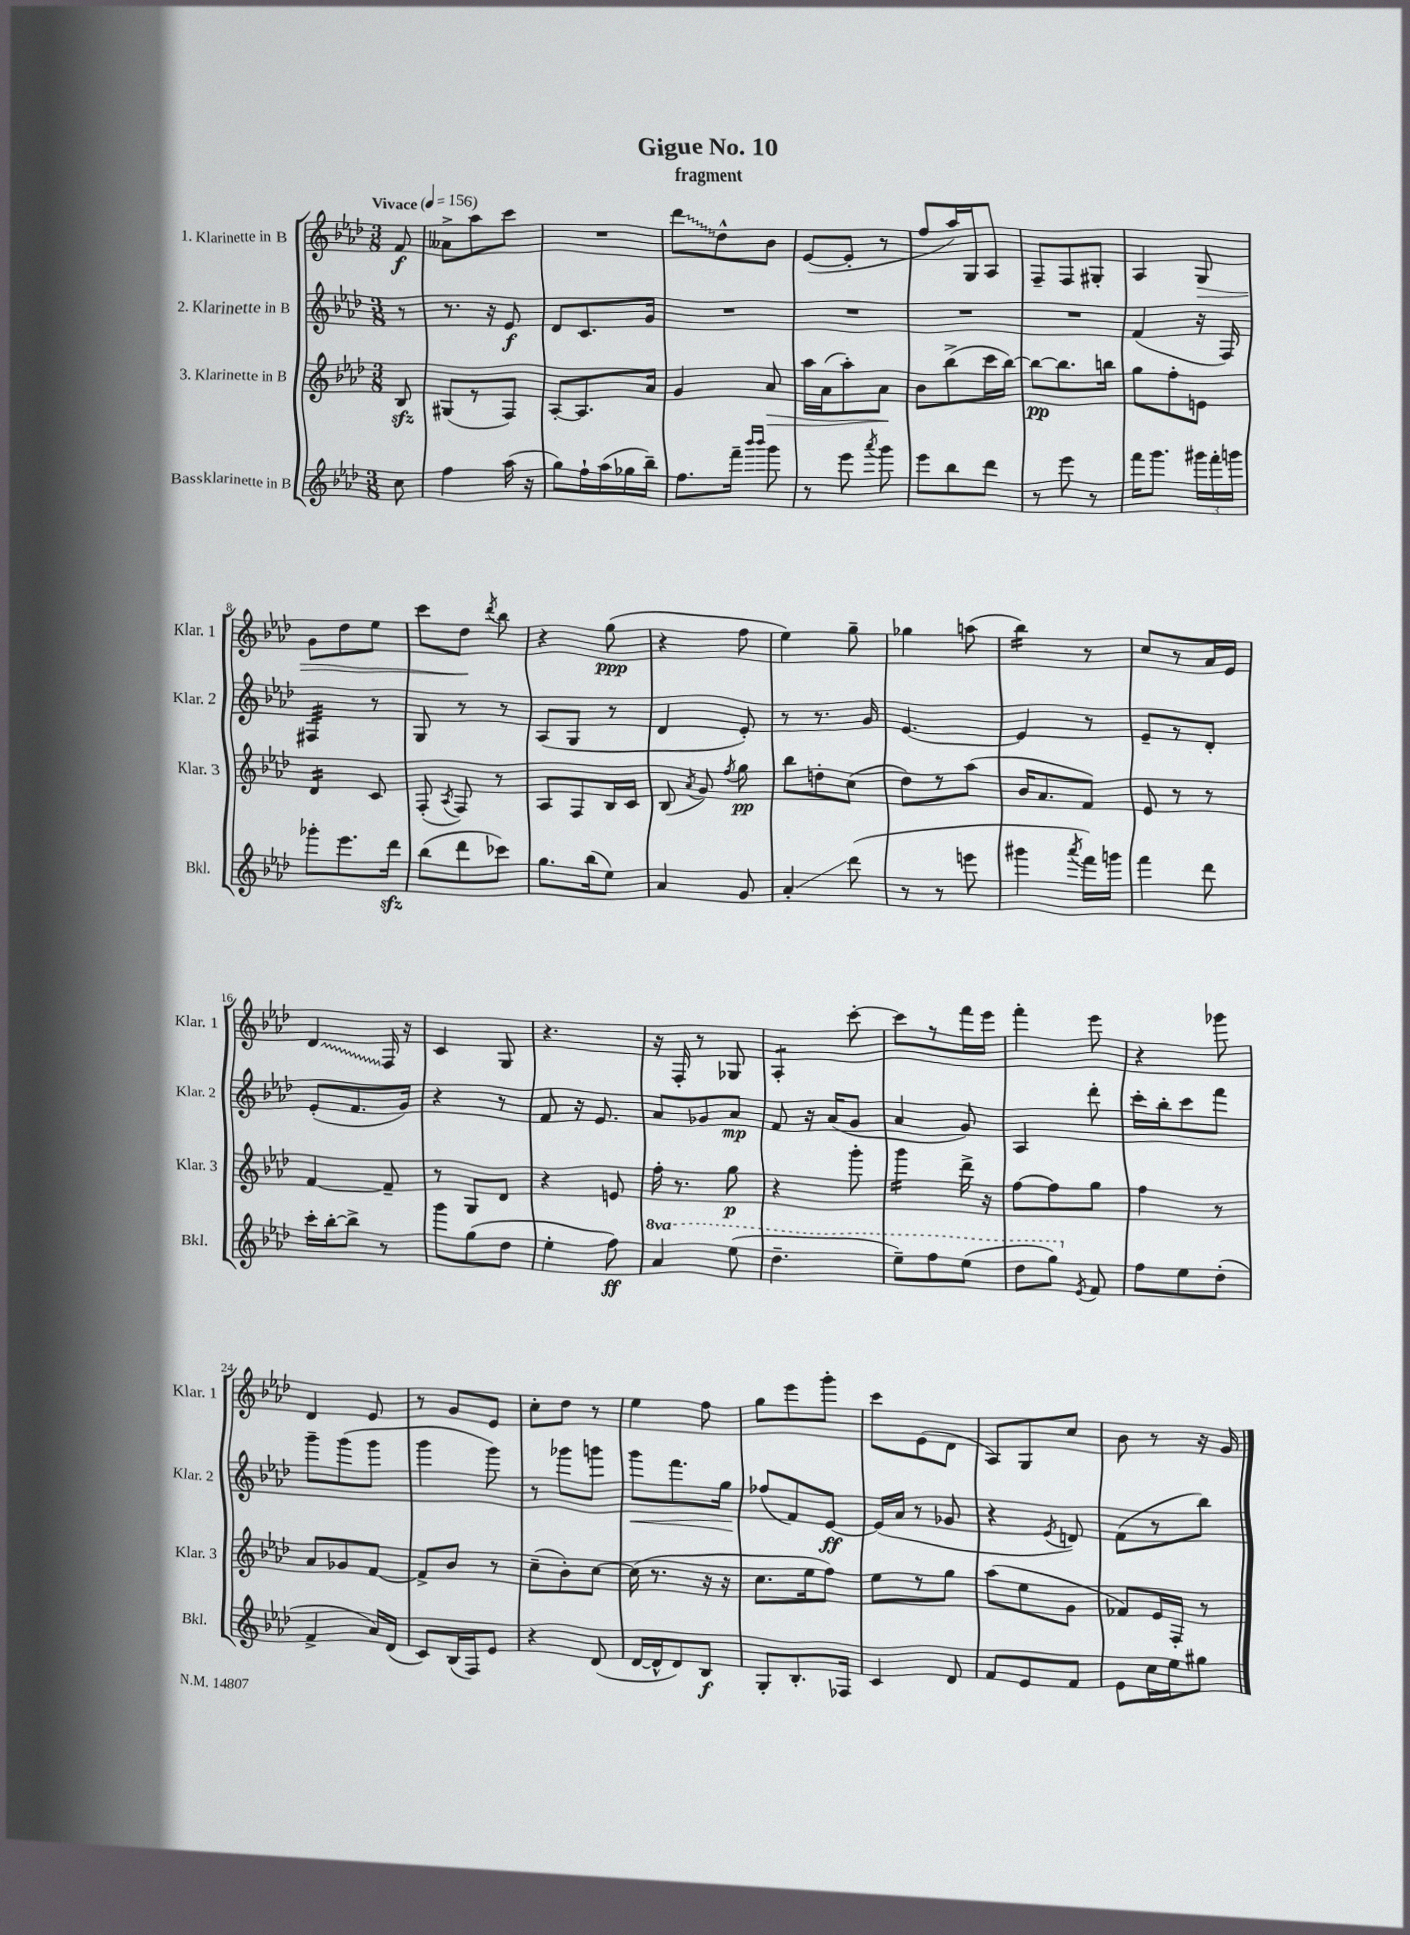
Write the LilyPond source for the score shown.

\header { title = "Gigue No. 10" subtitle = "fragment" }
<<
\new StaffGroup <<
\new Staff = "s0" \with { instrumentName = "1. Klarinette in B" shortInstrumentName = "Klar. 1" } {
    \clef treble \key aes \major \numericTimeSignature \time 3/8 \partial 8 \tempo "Vivace" 4 = 156
    \autoBeamOff f'8\f |
    aeses'8[-> aes''8 c'''8] |
    R4. |
    \once \override Glissando.style = #'zigzag des'''8[\glissando des''8-^ bes'8] |
    ees'8[~( ees'8]-. r8 |
    f''8[ aes''16) g16 aes8] |
    f8[-- f8 gis8]-. |
    aes4 g8\> |
    g'8[ des''8 ees''8] |
    c'''8[ des''8]\! \acciaccatura { des'''8 } bes''8 |
    r4 g''8\ppp( |
    r4 f''8 |
    ees''4) g''8-- |
    ges''4 a''8( |
    bes''4:16) r8 |
    c''8[ r8 aes'16 ees'16] |
    \once \override Glissando.style = #'zigzag des'4\glissando f16 r16 |
    c'4 g8 |
    r4. |
    r16 f16-. r8 ges8 |
    aes4:8-. c'''8~-. |
    c'''8[ r8 f'''16 ees'''16] |
    f'''4-. ees'''8 |
    r4 ges'''8 |
    des'4 ees'8 |
    r8 g'8[ ees'8] |
    c''8[-. des''8] r8 |
    ees''4 f''8 |
    g''8[ ees'''8 g'''8]-. |
    c'''8[ ees'8( des'8] |
    aes8[) g8 c''8] |
    bes'8 r8 r16 g'16 \bar "|." |
}
\new Staff = "s1" \with { instrumentName = "2. Klarinette in B" shortInstrumentName = "Klar. 2" } {
    \clef treble \key aes \major \numericTimeSignature \time 3/8 \partial 8
    \autoBeamOff r8 |
    r8. r16 ees'8\f |
    des'8[ c'8. g'16] |
    R4. |
    R4. |
    R4. |
    R4. |
    f'4( r16 f16) |
    fis4:32 r8 |
    g8 r8 r8 |
    aes8[( g8] r8 |
    des'4 ees'8-.) |
    r8 r8. g'16 |
    ees'4.~ |
    ees'4 r8 |
    ees'8[-- r8 des'8]-. |
    ees'8[-.( f'8. g'16]) |
    r4 r8 |
    f'8 r16 ees'8. |
    aes'8[ ges'8 aes'8]\mp |
    f'8 r16 aes'16[( g'8] |
    aes'4 g'8) |
    aes4 des'''8-. |
    c'''16[-. bes''16-. c'''8 f'''8] |
    g'''8[-- g'''8( g'''8] |
    g'''4 g'''8) |
    r8 ges'''8[ g'''8] |
    g'''8[\< f'''8. g''16] |
    fes''8[\!( f'8) ees'8]~\ff |
    ees'16[( aes'16] r8 ges'8 |
    r4 \acciaccatura { ees'8 } d'8) |
    f'8[( r8 bes''8]) \bar "|." |
}
\new Staff = "s2" \with { instrumentName = "3. Klarinette in B" shortInstrumentName = "Klar. 3" } {
    \clef treble \key aes \major \numericTimeSignature \time 3/8 \partial 8
    \autoBeamOff bes8\sfz |
    gis8[( r8 f8]) |
    aes8[~-. aes8. aes'16] |
    g'4 aes'8\> |
    aes''16[ aes'16( aes''8-.) aes'8]\! |
    bes'8[ bes''8->( c'''16 bes''16]~) |
    bes''8[~\pp bes''8. b''16] |
    g''8[ f''8-. e'8] |
    des'4:16 c'8 |
    f8-.( \acciaccatura { aes8 } f8) r8 |
    aes8[ f8 bes16 c'16] |
    bes8( \acciaccatura { aes'8 } g'8) \acciaccatura { f''8 } g''8\pp |
    bes''8[ d''8-. c''8]( |
    des''8[) r8 aes''8]( |
    bes'16[ aes'8. f'8]) |
    ees'8 r8 r8 |
    f'4~ f'8-- |
    r8 g8[ des'8] |
    r4 e'8 |
    f''16-. r8. g''8\p |
    r4 g'''8-. |
    g'''4:16 des'''16-> r16 |
    f''8[~ f''8 g''8] |
    f''4 r8 |
    aes'8[ ges'8 f'8]~ |
    f'8[-> bes'8] r8 |
    c''8[--( bes'8-.) c''8]~ |
    c''16( r8. r16 r16 |
    c''8.[ ees''16 f''8]) |
    ees''8[ r8 g''8] |
    aes''8[( ees''8 g'8] |
    fes'8[) ees'16 f16]-. r8 \bar "|." |
}
\new Staff = "s3" \with { instrumentName = "Bassklarinette in B" shortInstrumentName = "Bkl." } {
    \clef treble \key aes \major \numericTimeSignature \time 3/8 \set Staff.ottavationMarkups = #ottavation-simple-ordinals \partial 8
    \autoBeamOff c''8 |
    f''4 aes''16( r16 |
    g''8[) f''16-! aes''16( ges''16 bes''16]--) |
    f''8.[ f'''16]-- \grace { bes'''16[ bes'''16] } g'''8 |
    r8 ees'''8 \acciaccatura { aes'''8 } g'''8 |
    ees'''8[ bes''8 des'''8] |
    r8 ees'''8 r8 |
    f'''16[ g'''8.] \tuplet 3/2 { gis'''16[ f'''16-. g'''16] } |
    ges'''8[-. ees'''8. des'''16]\sfz |
    bes''8[( des'''8 ces'''8]) |
    g''8.[ bes''16( ees''8]) |
    aes'4 g'8 |
    aes'4-.\glissando des'''8( |
    r8 r8 e'''8 |
    gis'''4 \acciaccatura { aes'''8 } f'''16[) g'''16] |
    f'''4 des'''8 |
    c'''16[-. bes''16~-. bes''8]-> r8 |
    g'''8[ g''8( des''8] |
    ees''4-. f''8\ff) |
    \ottava #1 aes''4 ees'''8( |
    des'''4.-- |
    ees'''8[--) f'''8 ees'''8]( |
    des'''8[ g'''8]) \ottava #0 \acciaccatura { ees'8 } f'8 |
    f''8[ ees''8 des''8]-.( |
    f'4-> aes'16[) des'16]( |
    c'8[) bes16( f16) ees'8] |
    r4 des'8( |
    des'16[~ des'16-^ des'8) bes8]\f |
    g8[-. bes8.-. fes16] |
    c'4 des'8 |
    f'8[ ees'8 f'8] |
    ees'8[ c''16 ees''16 gis''8] \bar "|." |
}
>>
>>
